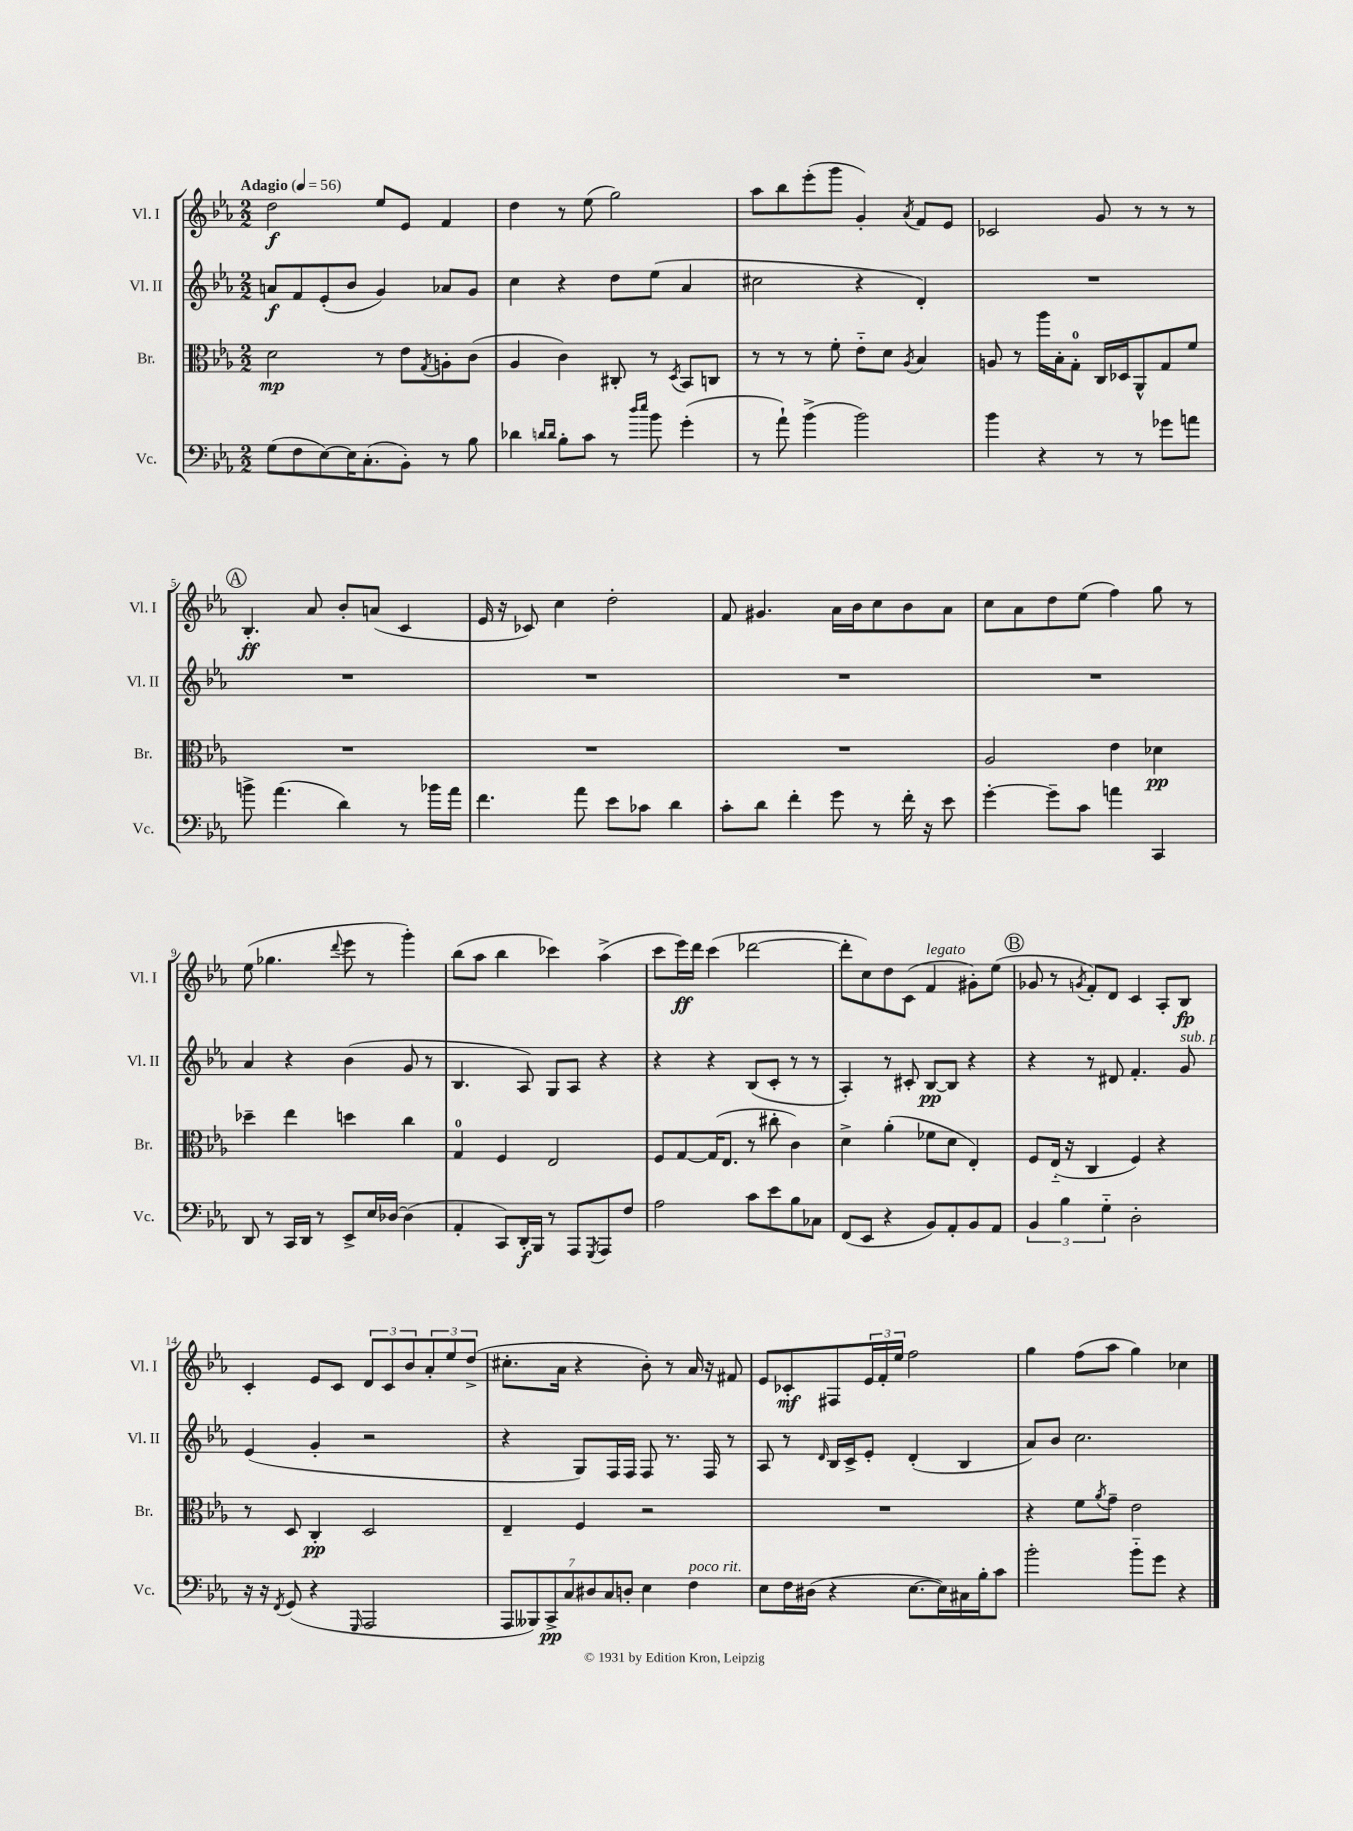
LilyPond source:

<<
\new StaffGroup <<
\new Staff = "s0" \with { instrumentName = "Vl. I" shortInstrumentName = "Vl. I" } {
    \clef treble \key ees \major \numericTimeSignature \time 2/2 \tempo "Adagio" 4 = 56
    d''2\f ees''8 ees'8 f'4 |
    d''4 r8 ees''8( g''2) |
    aes''8 bes''8 ees'''8-.( g'''8 g'4-.) \acciaccatura { aes'8 } f'8 ees'8 |
    ces'2 g'8 r8 r8 r8 |
    \mark \markup { \circle "A" } bes4.-.\ff aes'8 bes'8-. a'8( c'4 |
    ees'16 r16 ces'8) c''4 d''2-. |
    f'8 gis'4. aes'16 bes'16 c''8 bes'8 aes'8 |
    c''8 aes'8 d''8 ees''8( f''4) g''8 r8 |
    ees''8( ges''4. \appoggiatura { d'''8 } ees'''8 r8 g'''4-.) |
    bes''8( aes''8 bes''4 ces'''4) aes''4->( |
    c'''8 ees'''16\ff) d'''16 c'''4( des'''2~ |
    des'''8-. c''8) d''8 c'8( f'4^\markup { \italic "legato" } gis'8-.) ees''8( |
    \mark \markup { \circle "B" } ges'8 r8 \acciaccatura { g'8 } f'8-.) d'8 c'4 aes8-. bes8\fp |
    c'4-. ees'8 c'8 \tuplet 3/2 { d'8 c'8 bes'8 } \tuplet 3/2 { aes'8-. ees''8 d''8->( } |
    cis''8.-. aes'16 r4 bes'8-.) r8 aes'16 r16 fis'8 |
    ees'8 ces'8-.\mf fis8 \tuplet 3/2 { ees'16 f'16-. ees''16 } f''2 |
    g''4 f''8( aes''8 g''4) ces''4 \bar "|." |
}
\new Staff = "s1" \with { instrumentName = "Vl. II" shortInstrumentName = "Vl. II" } {
    \clef treble \key ees \major \numericTimeSignature \time 2/2
    a'8\f f'8 ees'8-.( bes'8 g'4) aes'8 g'8 |
    c''4 r4 d''8 ees''8( aes'4 |
    cis''2 r4 d'4-.) |
    R1 |
    \mark \markup { \circle "A" } R1 |
    R1 |
    R1 |
    R1 |
    aes'4 r4 bes'4( g'8 r8 |
    bes4. aes8) g8 aes8 r4 |
    r4 r4 bes8( c'8-. r8 r8 |
    aes4-.) r8 cis'8-. bes8~\pp bes8 r4 |
    \mark \markup { \circle "B" } r4 r8 dis'8 f'4.-. g'8^\markup { \italic "sub. p" } |
    ees'4( g'4-. r2 |
    r4 g8) f16 f16 f8 r8. f16 r8 |
    aes8 r8 \grace { d'16 } bes16 c'16-> ees'8-. d'4-.( bes4 |
    aes'8) bes'8 c''2. \bar "|." |
}
\new Staff = "s2" \with { instrumentName = "Br." shortInstrumentName = "Br." } {
    \clef alto \key ees \major \numericTimeSignature \time 2/2
    d'2\mp r8 ees'8 \acciaccatura { g8 } a8-. c'8( |
    aes4 c'4) cis8-. r8 \acciaccatura { d8 } bes,8 c8 |
    r8 r8 r8 f'8-. ees'8-_ d'8 \acciaccatura { aes8 } bes4 |
    a8 r8 aes''16 bes16-. g8-0-. c16 des16 aes,8-^ g8 f'8 |
    \mark \markup { \circle "A" } R1 |
    R1 |
    R1 |
    aes2 ees'4 des'4\pp |
    des''4-- ees''4 d''4 c''4 |
    g4-0 f4 ees2 |
    f8 g8~ g16( ees8. r8 cis''8-. c'4) |
    d'4-> aes'4-.( fes'8 d'8 ees4-.) |
    \mark \markup { \circle "B" } f8 ees16-_( r16 c4 f4) r4 |
    r8 d8 c4-.\pp d2 |
    ees4-- f4 r2 |
    R1 |
    r4 f'8 \acciaccatura { aes'8 } g'8-- ees'2 \bar "|." |
}
\new Staff = "s3" \with { instrumentName = "Vc." shortInstrumentName = "Vc." } {
    \clef bass \key ees \major \numericTimeSignature \time 2/2
    g8( f8 ees8~) ees16 c8.-.( bes,8-.) r8 bes8 |
    des'4 \grace { d'16 d'16 } bes8-. c'8 r8 \grace { d''16 ees''16 } bes'8 g'4-.( |
    r8 aes'8-!) bes'4->( bes'2) |
    bes'4 r4 r8 r8 ges'8 a'8 |
    \mark \markup { \circle "A" } b'8-> aes'4.( d'4) r8 bes'16 aes'16 |
    f'4. aes'8 ees'8 ces'8 d'4 |
    c'8-. d'8 f'4-. g'8 r8 f'16-. r16 ees'8 |
    g'4~-. g'8-- c'8 a'4 c,4 |
    d,8 r8 c,16 d,16 r8 ees,8-> ees16 des16~ des4( |
    aes,4-. c,8) d,16-.\f bes,,16 r8 aes,,8 \acciaccatura { g,,8 } aes,,8 f8 |
    aes2 c'8 ees'8 bes8 ces8 |
    f,8( ees,8 r4 bes,8) aes,8-. bes,8 aes,8 |
    \mark \markup { \circle "B" } \tuplet 3/2 { bes,4 bes4 g4-_ } d2-. |
    r16 r16 \acciaccatura { f,8 } g,8( r4 \grace { g,,16 } aes,,2 |
    \tuplet 7/4 { aes,,8 beses,,8) c,8->\pp c8 dis8 c8 d8-. } ees4 f4^\markup { \italic "poco rit." } |
    ees8 f16 dis16( r4 ees8.~ ees16) cis16 bes16-. c'8 |
    bes'2-. bes'8-_ g'8 r4 \bar "|." |
}
>>
>>
